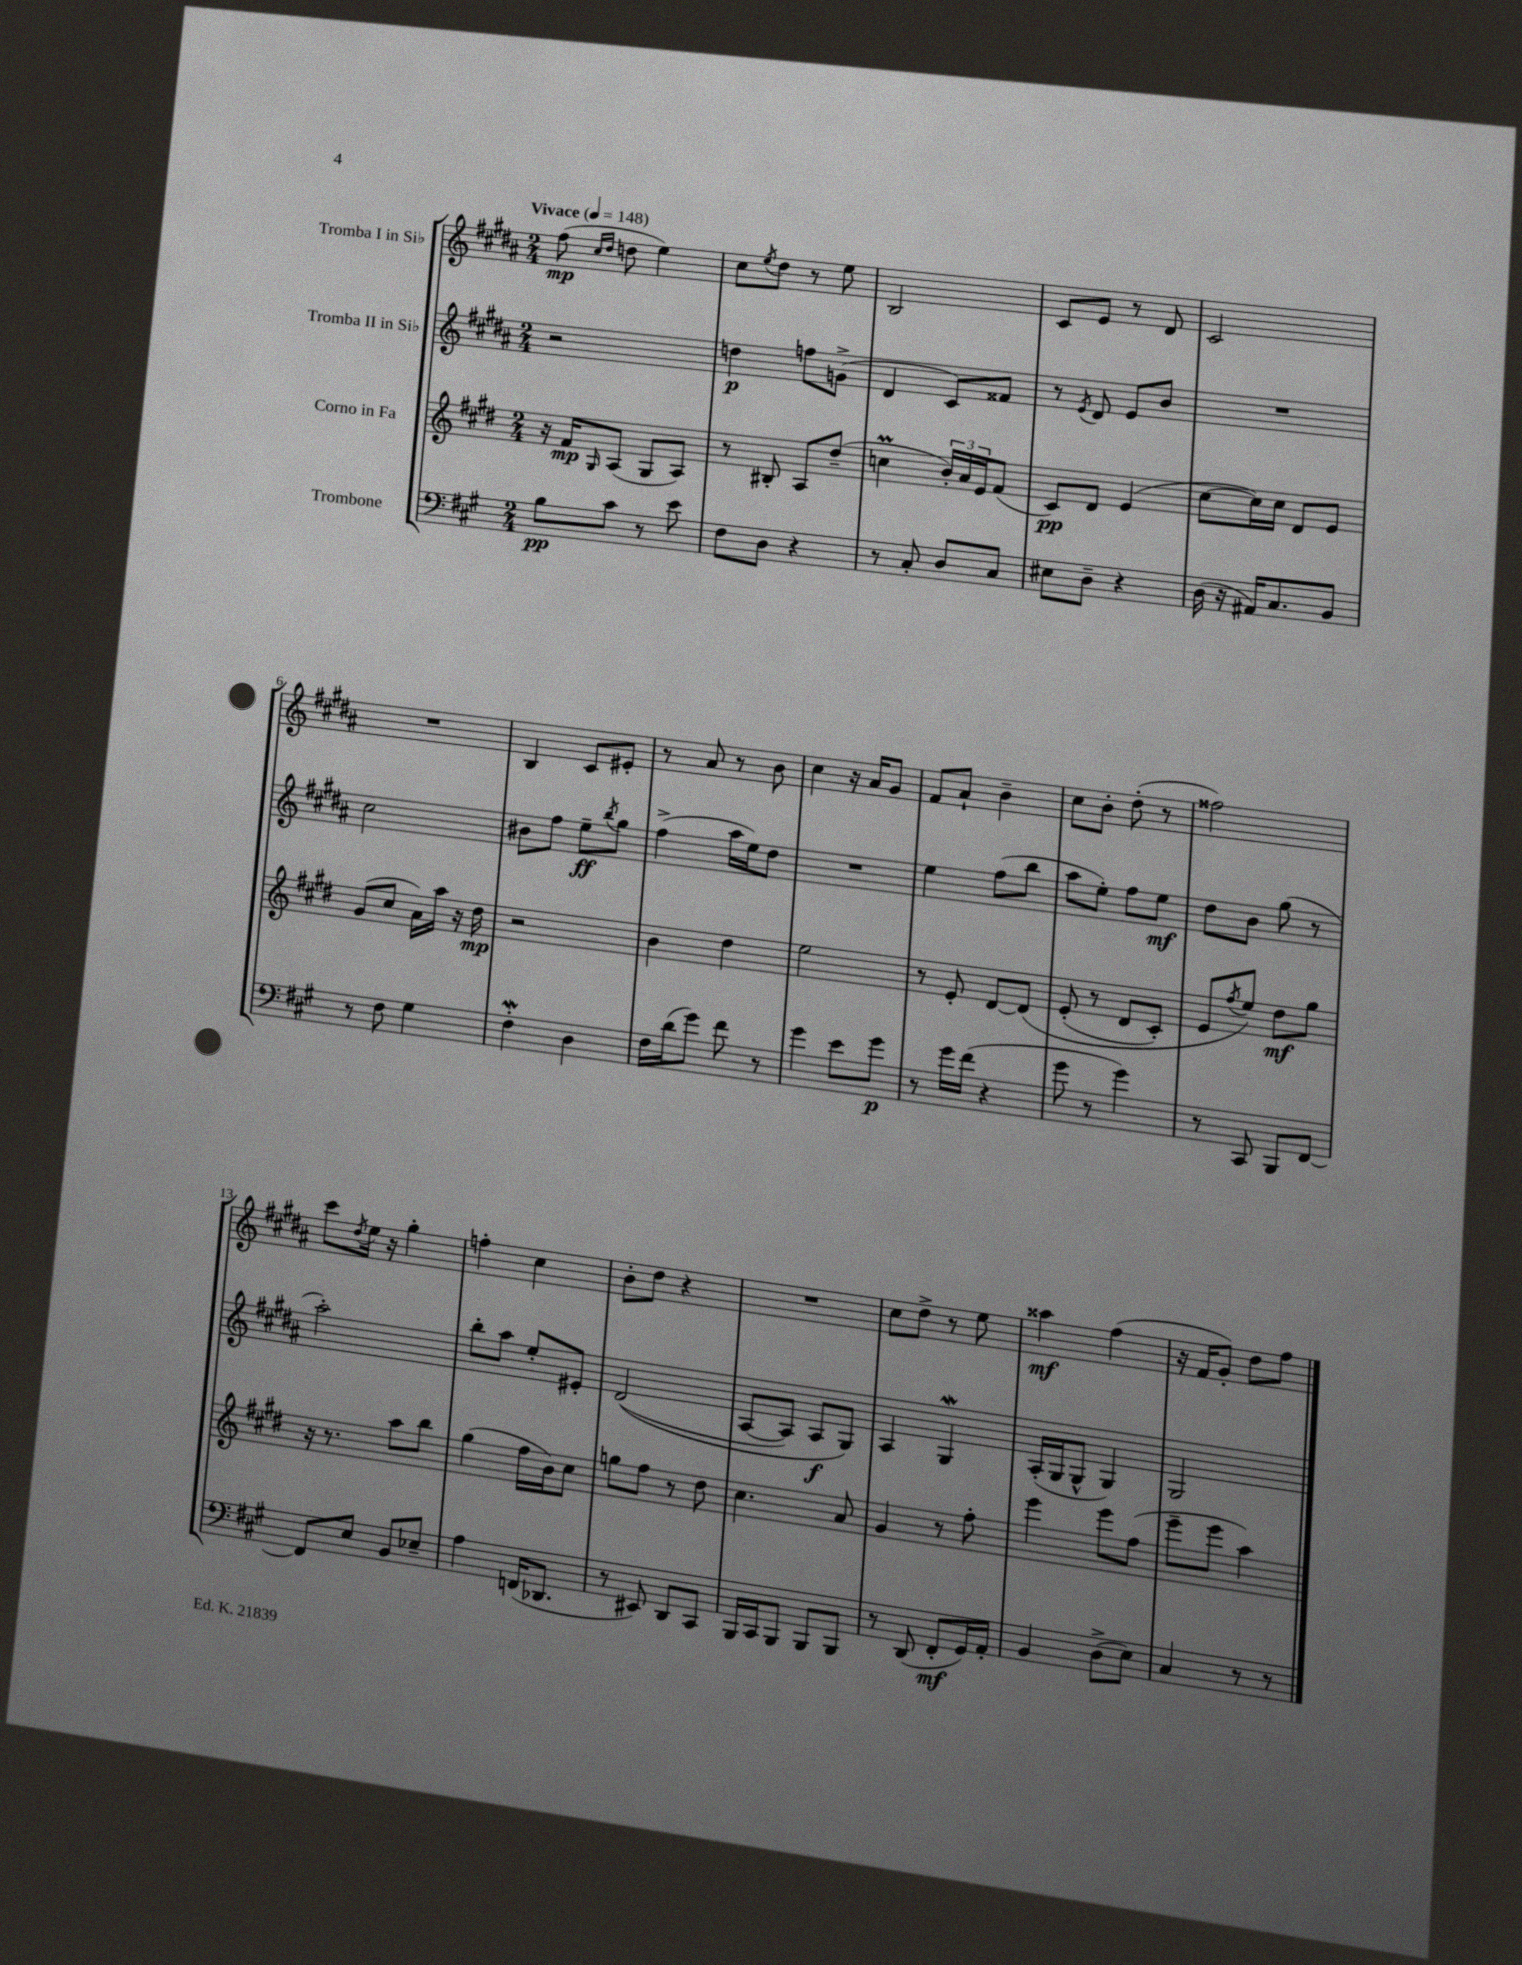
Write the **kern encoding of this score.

**kern	**dynam	**kern	**dynam	**kern	**dynam	**kern	**dynam
*part4	*part4	*part3	*part3	*part2	*part2	*part1	*part1
*staff4	*staff4	*staff3	*staff3	*staff2	*staff2	*staff1	*staff1
*I"Trombone	*	*I"Corno in Fa	*	*I"Tromba II in Si♭	*	*I"Tromba I in Si♭	*
*clefF4	*	*clefG2	*	*clefG2	*	*clefG2	*
*k[f#c#g#]	*	*k[f#c#g#d#]	*	*k[f#c#g#d#a#]	*	*k[f#c#g#d#a#]	*
*M2/4	*	*M2/4	*	*M2/4	*	*M2/4	*
*MM148	*	*MM148	*	*MM148	*	*MM148	*
=1	=1	=1	=1	=1	=1	=1	=1
!	!	!	!	!	!	!LO:TX:a:B:t=Vivace	!
8B\L	pp	16r	.	2r	.	(8ff#\	mp
.	.	16f#/KL	mp	.	.	.	.
.	.	.	.	.	.	16qqcc#/LL	.
.	.	16qqG#/	.	.	.	16qqdd#/JJ	.
8c#\J	.	(8A/J	.	.	.	8ddn\	.
8r	.	8G#/L	.	.	.	4ee\)	.
8e\	.	8A/J)	.	.	.	.	.
=2	=2	=2	=2	=2	=2	=2	=2
8F#\L	.	8r	.	4ddn\	p	8cc#\L	.
.	.	.	.	.	.	8qee/	.
8D\J	.	8B#X'/	.	.	.	8dd#\J	.
4r	.	8A/L	.	8ffn\L	.	8r	.
.	.	(8dd#~/J	.	(8gn^\J	.	8ee\	.
=3	=3	=3	=3	=3	=3	=3	=3
8r	.	4ccnM\	.	4d#/	.	2B/	.
8C#'/	.	.	.	.	.	.	.
8D/L	.	24b'/LL)	.	8c#/L)	.	.	.
.	.	24a/	.	.	.	.	.
.	.	24e/J	.	.	.	.	.
8C#/J	.	(8f#/J	.	8f##X/J	.	.	.
=4	=4	=4	=4	=4	=4	=4	=4
8E#X\L	.	8c#/L)	pp	8r	.	8c#/L	.
.	.	.	.	8qe/	.	.	.
8D~\J	.	8d#/J	.	8d#/	.	8e/J	.
4r	.	(4e/	.	8e/L	.	8r	.
.	.	.	.	8b/J	.	8d#/	.
=5	=5	=5	=5	=5	=5	=5	=5
(16D\	.	[8cc#\L	.	2r	.	2c#/	.
16r	.	.	.	.	.	.	.
16AA#X/KL)	.	16cc#\L])	.	.	.	.	.
8.C#/	.	16cc#\JJ	.	.	.	.	.
.	.	8d#/L	.	.	.	.	.
8BB/J	.	8e/J	.	.	.	.	.
!!LO:LB:g=z
=6	=6	=6	=6	=6	=6	=6	=6
8r	.	(8g#/L	.	2cc#\	.	2r	.
8F#\	.	8cc#/J	.	.	.	.	.
4G#\	.	16a\LL)	.	.	.	.	.
.	.	16aa\JJ	.	.	.	.	.
.	.	16r	.	.	.	.	.
.	.	16dd#\	mp	.	.	.	.
=7	=7	=7	=7	=7	=7	=7	=7
4F#W'\	.	2r	.	8b#X\L	.	4B/	.
.	.	.	.	8ff#\J	.	.	.
4D\	.	.	.	8ee~\L	ff	8c#/L	.
.	.	.	.	8qbb/	.	.	.
.	.	.	.	8gg#\J	.	8e#X'/J	.
=8	=8	=8	=8	=8	=8	=8	=8
16F#\LL	.	4b\	.	(4ff#^\	.	8r	.
(16d\J	.	.	.	.	.	.	.
8g#\J)	.	.	.	.	.	8a#/	.
8f#\	.	4dd#\	.	16aa#\LL	.	8r	.
.	.	.	.	16ee\J)	.	.	.
8r	.	.	.	8dd#\J	.	8b\	.
=9	=9	=9	=9	=9	=9	=9	=9
4g#\	.	2ee\	.	2r	.	4cc#\	.
8e\L	.	.	.	.	.	16r	.
.	.	.	.	.	.	16a#/KL	.
8g#\J	p	.	.	.	.	8g#/J	.
=10	=10	=10	=10	=10	=10	=10	=10
8r	.	8r	.	4ee\	.	8f#/L	.
16g#\LL	.	8e'/	.	.	.	8a#`/J	.
(16f#\JJ	.	.	.	.	.	.	.
4r	.	[8d#/L	.	(8ff#\L	.	4b~\	.
.	.	(8d#/J]	.	8bb\J	.	.	.
=11	=11	=11	=11	=11	=11	=11	=11
8g#\	.	(8e'/	.	8aa#\L	.	8cc#\L	.
8r	.	8r	.	8ee'\J)	.	8b'\J	.
4g#\)	.	8d#/L	.	8ff#\L	.	(8dd#'\	.
.	.	8c#'/J)	.	8ee\J	mf	8r	.
=12	=12	=12	=12	=12	=12	=12	=12
8r	.	8e/L	.	8dd#\L	.	2ff##X\)	.
.	.	8qff#/	.	.	.	.	.
8CC#/	.	8ee/J)	.	8b\J	.	.	.
8BBB/L	.	8dd#\L	mf	(8gg#\	.	.	.
[8FF#/J	.	8gg#\J	.	8r	.	.	.
!!LO:LB:g=z
=13	=13	=13	=13	=13	=13	=13	=13
8FF#/L]	.	16r	.	2aa#'\)	.	8ccc#\L	.
.	.	8.r	.	.	.	.	.
.	.	.	.	.	.	8qdd#/	.
8E/J	.	.	.	.	.	16ee\Jk	.
.	.	.	.	.	.	16r	.
8BB/L	.	8aa\L	.	.	.	4gg#'\	.
8E-X~/J	.	8bb\J	.	.	.	.	.
=14	=14	=14	=14	=14	=14	=14	=14
4A\	.	(4gg#\	.	8bb'\L	.	4ffn'\	.
.	.	.	.	8aa#\J	.	.	.
(16FFn/KL	.	16ff#\LL	.	8ee'/L	.	4cc#\	.
8.DD-X/J	.	16b\J)	.	.	.	.	.
.	.	8cc#\J	.	8e#X'/J	.	.	.
=15	=15	=15	=15	=15	=15	=15	=15
8r	.	8ggn\L	.	((2d#/	.	8b'\L	.
8EE#X/)	.	8ff#\J	.	.	.	8dd#\J	.
8DD/L	.	8r	.	.	.	4r	.
8CC#/J	.	8dd#\	.	.	.	.	.
=16	=16	=16	=16	=16	=16	=16	=16
16BBB/LL	.	4.cc#\	.	[8A#/L	.	2r	.
16CC#/J	.	.	.	.	.	.	.
8BBB/J	.	.	.	8A#/J])	.	.	.
8BBB/L	.	.	.	8A#/L	f	.	.
8BBB/J	.	8a/	.	8G#/J)	.	.	.
=17	=17	=17	=17	=17	=17	=17	=17
8r	.	4g#/	.	4A#/	.	8cc#\L	.
(8DD/	.	.	.	.	.	8dd#^\J	.
8FF#'/L	mf	8r	.	4G#W/	.	8r	.
16GG#/L)	.	8ff#'\	.	.	.	8ee\	.
16AA'/JJ	.	.	.	.	.	.	.
=18	=18	=18	=18	=18	=18	=18	=18
4BB/	.	4eee\	.	(16A#'/LL	.	4aa##X\	mf
.	.	.	.	16G#/J	.	.	.
.	.	.	.	8G#^^/J	.	.	.
(8D^\L	.	8eee\L	.	4G#/)	.	(4ff#\	.
8E\J)	.	(8ff#\J	.	.	.	.	.
=19	=19	=19	=19	=19	=19	=19	=19
4C#/	.	8eee~\L	.	2G#/	.	16r	.
.	.	.	.	.	.	16f#/KL	.
.	.	8eee\J	.	.	.	8g#'/J)	.
8r	.	4aa\)	.	.	.	8dd#\L	.
8r	.	.	.	.	.	8ff#\J	.
==	==	==	==	==	==	==	==
*-	*-	*-	*-	*-	*-	*-	*-
